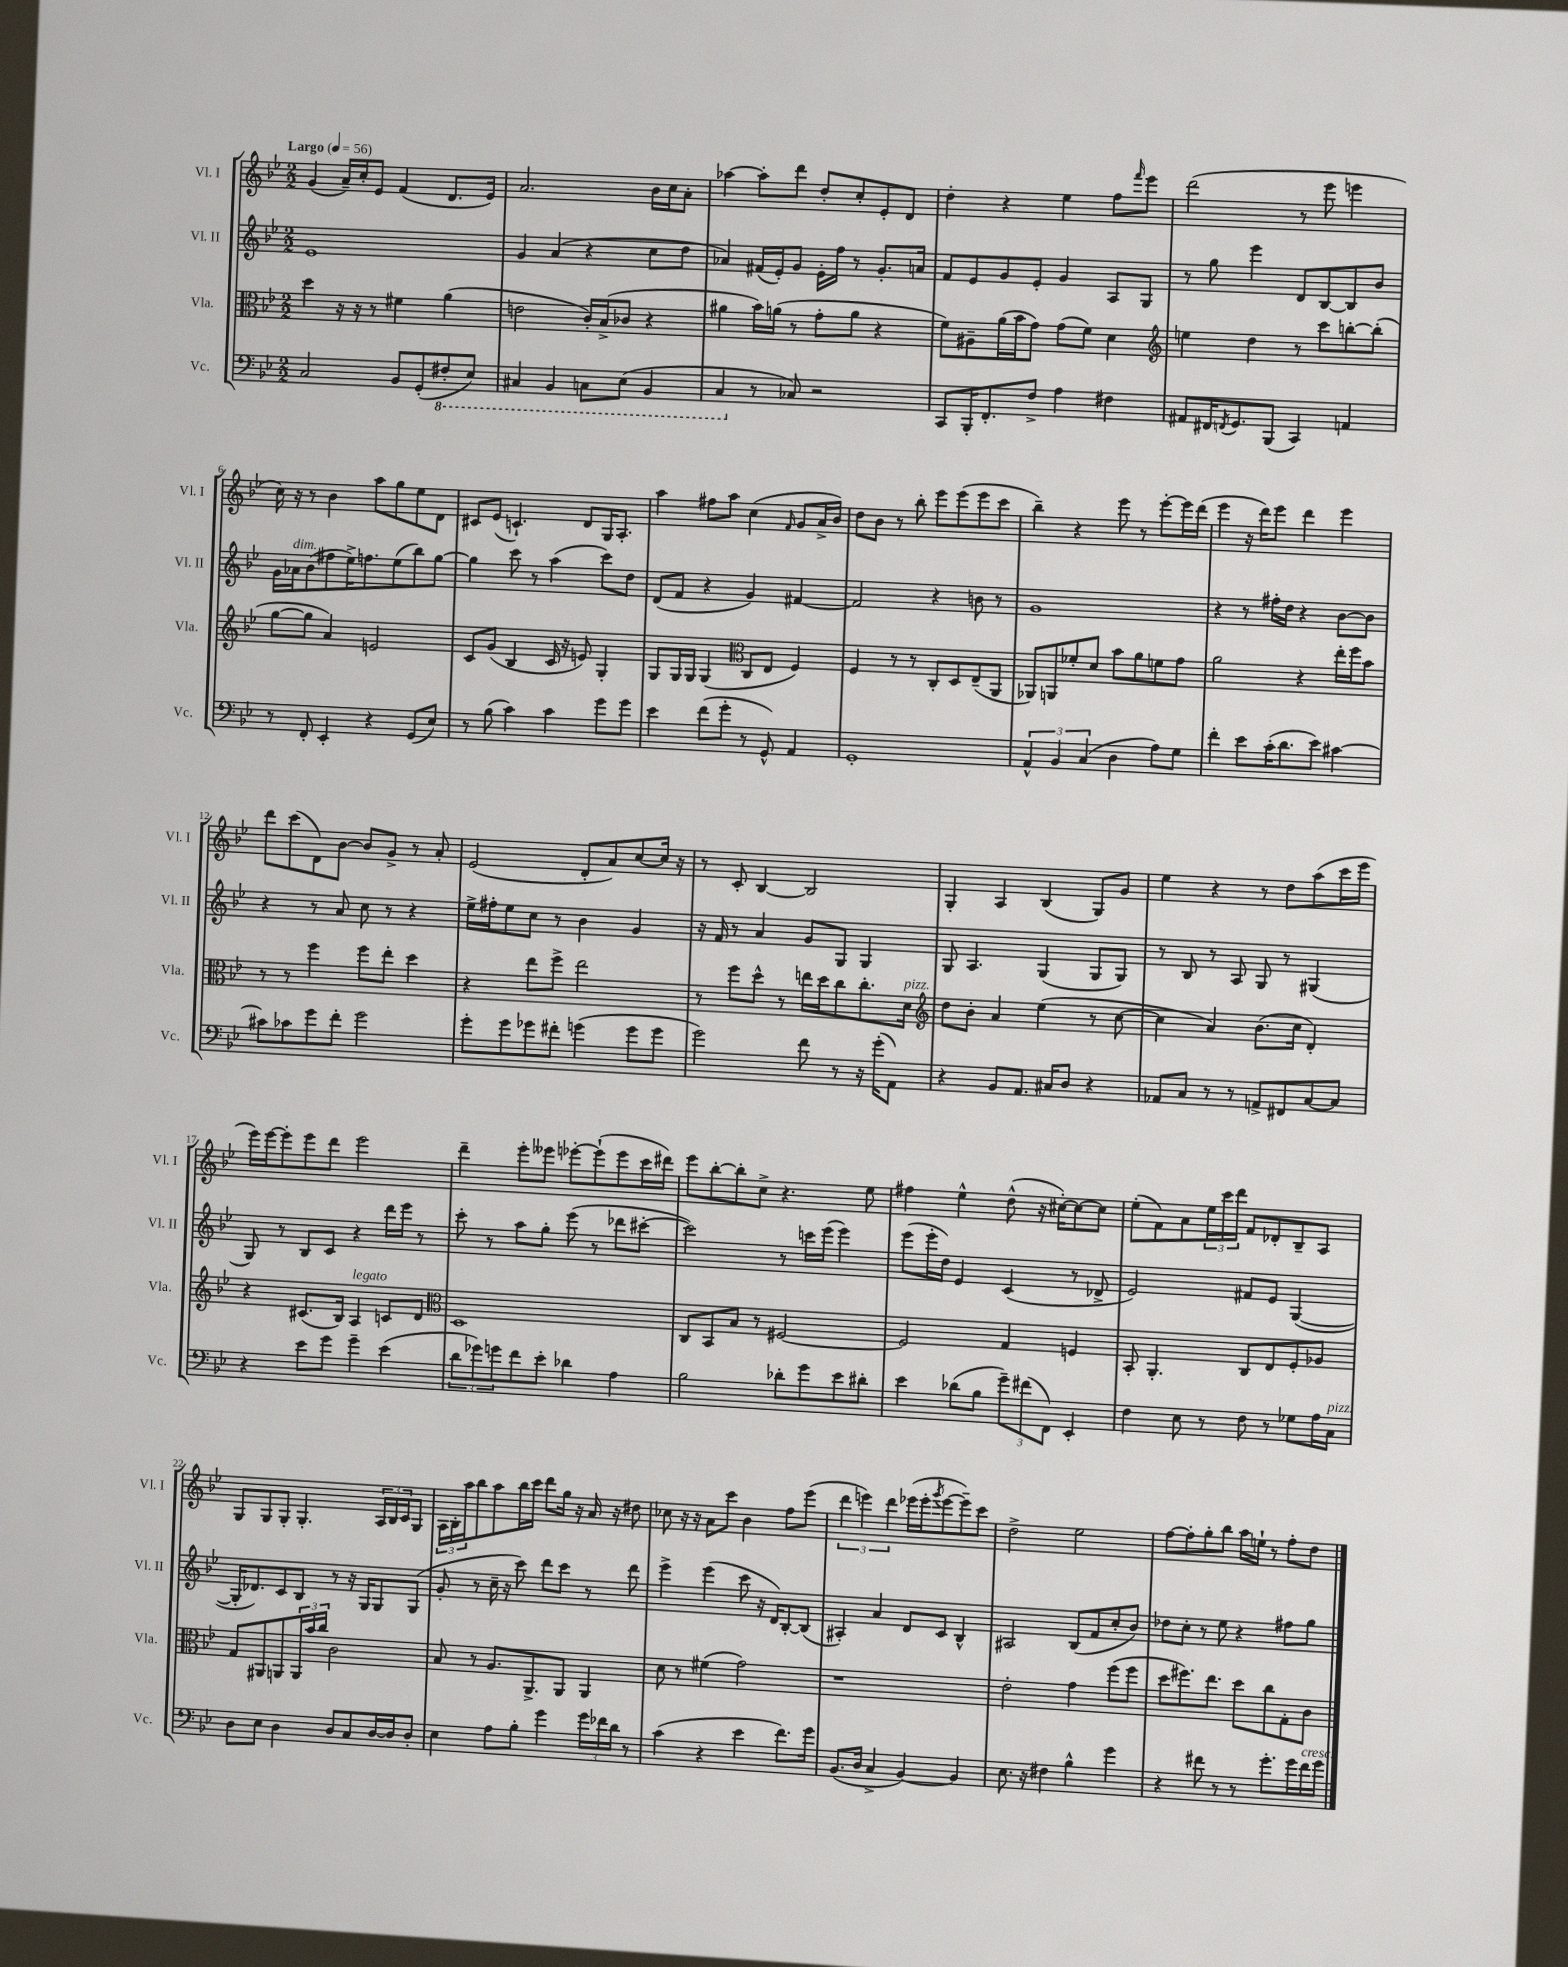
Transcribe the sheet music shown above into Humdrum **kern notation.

**kern	**kern	**kern	**kern
*part4	*part3	*part2	*part1
*staff4	*staff3	*staff2	*staff1
*I"Vc.	*I"Vla.	*I"Vl. II	*I"Vl. I
*I'Vc.	*I'Vla.	*I'Vl. II	*I'Vl. I
*clefF4	*clefC3	*clefG2	*clefG2
*k[b-e-]	*k[b-e-]	*k[b-e-]	*k[b-e-]
*M2/2	*M2/2	*M2/2	*M2/2
*MM56	*MM56	*MM56	*MM56
=1	=1	=1	=1
!	!	!	!LO:TX:a:B:t=Largo
2C/	4dd\	1e-	(4g/
.	16r	.	16a~/LL)
.	16r	.	16cc'/J
.	8r	.	8e-/J
8BB-/L	4f#X\	.	(4f/
(8GG'/	.	.	.
*8ba	*	*	*
8FF#X'/	(4a\	.	8.d/L
8EE-/J)	.	.	.
.	.	.	16e-/Jk)
=2	=2	=2	=2
4CC#X/	2en\	4g/	2.a/
4BBB-/	.	(4a/	.
8CCn\L	16c'/LL)	4r	.
.	(16B-^/J	.	.
(8EE-\J	8c-X/J	.	.
4BBB-/	4r	8cc\L	16b-\LL
.	.	.	16cc\J
.	.	8dd\J	8a'\J
=3	=3	=3	=3
4CC/	4a#X\	4a-X/)	[4aa-X\
*X8ba	*	*	*
8r	16b-\LL)	(16f#X/LL	8aa-'\L]
.	(16an\JJ	16e-'/J)	.
8C-X/)	8r	8g/J	8ddd\J
2r	8g'\L	16e-'\LL	8dd'/L
.	.	16ff\JJ	.
.	8a\J	8r	8cc'/
.	4r	8.g'/L	8e-'/
.	.	.	8d/J
.	.	16an/Jk	.
=4	=4	=4	=4
8CC/L	8f\L)	8f/L	4dd'\
16BBB-'/K	8A#X~\	8e-/	.
8.FF'/	.	.	.
.	(16a\L	8g/	4r
.	16b-\J	.	.
8F^/J	8g\J)	8e-'/J	.
4A\	(8g\L	4g/	4ee-\
.	8f\J)	.	.
4F#X\	4d\	8A/L	8ff\L
.	.	.	16qqfff/
.	.	8G/J	8eee-\J
=5	=5	=5	=5
*	*clefG2	*	*
8AA#X/L	4een\	8r	(2ddd\
16FF#X/K	.	8gg\	.
8qFFn/	.	.	.
8.GG/	.	.	.
.	4dd\	4eee-\	.
(8BBB-/J	.	.	.
4CC/)	8r	8d/L	8r
.	8ccc\L	[8B-/	8eee-\
4AAn/	[8bbn'\	8B-/]	4eeen\
.	(8bb'\J]	8b-/J	.
!!LO:LB:g=z
=6	=6	=6	=6
8r	[8gg\L	16g\LL	16cc\)
!	!	!LO:TX:a:i:t=dim.	!
.	.	16a-X\J	16r
8FF'/	8gg\J]	(8b-\	8r
4EE-'/	4a/)	8ff#X\	4b-\
.	.	16ee-^\K)	.
.	.	8.ffn\	.
4r	2en/	.	8aa\L
.	.	(8ee-\	8gg\
(8GG/L	.	8bb-\)	8ee-\
8E-/J)	.	[8gg\J	8d\J
=7	=7	=7	=7
8r	8c/L	4gg\]	8c#X/L
(8B-\	(8g/J	.	(8e-/J
4c\)	4B-/	8ccc\	4.cn`/)
.	.	8r	.
4c\	16c/	(4aa\	.
.	16r	.	.
.	8en/)	.	8d/L
8g\L	4G'/	8ccc\L)	16G/K
.	.	.	8.A'/J
8g\J	.	8dd\J	.
=8	=8	=8	=8
4e-\	8G/L	(8d/L	4aa\
.	16G/L	8f/J	.
.	16G/JJ	.	.
(8f\L	(4G/	4r	8ff#X\L
8g'\J	.	.	8aa\J
*	*clefC3	*	*
8r	8C/L	4g/)	(4cc\
8GG^^/)	8E-/J	.	.
.	.	.	16qqf/
4AA/	4F/)	[4f#X/	8g/L
.	.	.	16a^/L
.	.	.	16b-/JJ)
=9	=9	=9	=9
1GG'	4F/	2f#/]	8dd\L
.	.	.	8b-\J
.	8r	.	8r
.	8r	.	8bb-'\
.	8C'/L	4r	8eee-\L
.	8D/	.	(8eee-\
.	(8E-~/	8bn\	8eee-\
.	8AA/J	8r	8ccc\J
=10	=10	=10	=10
6AA^^/	8AA-X/L)	1g	4bb-~\)
.	8AAn/	.	.
6BB-/	.	.	.
.	8f-X'/	.	4r
(6C/	.	.	.
.	8d/J	.	.
4D\	8b-\L	.	8eee-\
.	8a\	.	8r
8A\L)	8fn\	.	[8eee-'\L
8G\J	8g\J	.	16eee-\L]
.	.	.	(16ddd\JJ
=11	=11	=11	=11
4f'\	2a\	4r	4eee-\
8e-\L	.	8r	16r
.	.	.	16ddd\KL)
(16c'\K	.	16ff#X'\LL	8eee-\J
8.d\	.	16dd\JJ	.
.	4r	4r	4ddd\
8e-\J)	.	.	.
[4c#X\	16ee-'\LL	[8b-\L	4eee-\
.	16ff\J	.	.
.	8b-\J	8b-\J]	.
!!LO:LB:g=z
=12	=12	=12	=12
8c#X\L]	8r	4r	8ddd\L
8c-X\	8r	.	(8ccc\
8g\	4ff\	8r	8d\)
8f'\J	.	8a/	[8b-\J
2g\	8ff\L	8cc\	8b-/L]
.	8ee-'\J	8r	8g^/J
.	4dd\	4r	8r
.	.	.	8a'/
=13	=13	=13	=13
8g'\L	4r	16ee-^\LL	(2e-/
.	.	16ff#X'\J	.
8g\	.	8ee-\	.
8g-X\	8ee-\L	8cc\J	.
8f#X'\J	8ff^\J	8r	.
(4gn\	2ee-\	4b-\	8d'/L
.	.	.	8a/)
8g\L	.	4g/	[8cc/
8g\J	.	.	16cc/Jk]
.	.	.	16r
=14	=14	=14	=14
2g\)	8r	16r	8r
.	.	16f/	.
.	8ff\L	8r	8c'/
.	8dd^^\J	4a/	[4B-/
.	8r	.	.
8f\	16een\LL	8g/L	2B-/]
.	16dd\J	.	.
8r	8cc\	8G/J	.
16r	8.cc'\	4G/	.
(16g'\KL	.	.	.
8AA\J)	.	.	.
!	!LO:TX:a:i:t=pizz.	!	!
.	16d\Jk	.	.
=15	=15	=15	=15
*	*clefG2	*	*
4r	8dd\L	8G/	4G'/
.	8b-'\J	4.A/	.
8BB-/L	4a/	.	4A/
8.AA/J	.	.	.
.	(4ee-\	(4G/	(4B-/
16C#X/KL	.	.	.
8D/J	.	.	.
4r	8r	8G/L	8G/L)
.	[8cc\	8G/J)	8g/J
=16	=16	=16	=16
8AA-X/L	4cc\]	8r	4ee-\
8C/J	.	8B-/	.
8r	4a/)	8r	4r
8r	.	8A/	.
8AAn^/L	(8.b-\L	8G/	8r
8FF#X/	.	8r	8dd\L
.	16cc\Jk	.	.
[8C/	4d'/)	(4G#X/	(8aa\
8C/J]	.	.	16ccc\L
.	.	.	16eee-\JJ
!!LO:LB:g=z
=17	=17	=17	=17
4r	4r	8G/)	16eee-\LL)
.	.	.	[16eee-\J
.	.	8r	8eee-'\]
8e-\L	(8.c#X/L	8B-/L	8eee-\
8g\J	.	8c/J	8ddd\J
.	16B-/Jk)	.	.
!	!LO:TX:a:i:t=legato	!	!
4g~\	4A/	4r	2eee-\
(4e-\	8cn/L	16ddd\LL	.
.	.	16eee-\JJ	.
.	8d/J	8r	.
=18	=18	=18	=18
*	*clefC3	*	*
12d\L	1D	8ccc'\	4ddd~\
12g-X\)	.	.	.
.	.	8r	.
12gn\	.	.	.
8f\	.	8aa\L	8eee-'\L
8e-'\J	.	8gg'\J	8eee--X\J
4d-X\	.	(8eee-\	[8eee-X'\L
.	.	8r	(8eee-`\]
4A\	.	8ddd-X\L	8eee-\
.	.	[8ccc#X'\J	16ccc\L
.	.	.	16ddd#X\JJ)
=19	=19	=19	=19
2B-\	8C/L	2ccc#\])	8eee-\L
.	8BB-/	.	[8bb-'\
.	8B-/J	.	8bb-'\]
.	8r	.	8cc^\J
8d-X'\L	[2F#X/	8r	4.r
8g\	.	16cccn\LL	.
.	.	(16eee-\JJ	.
8e-\	.	4eee-\)	.
8d#X'\J	.	.	8ee-\
=20	=20	=20	=20
4e-\	2F#/]	(8eee-\L	4ff#X\
.	.	16eee-'\L	.
.	.	16dd\JJ)	.
(8d-X\L	.	4e-/	4ee-^^\
8B-\J	.	.	.
12g~\L)	4G/	(4c/	(8dd^^\
(12f#X\	.	.	.
.	.	.	16r
12FF\J)	.	.	.
.	.	.	[16cc#X'\KL)
4EE-'/	4Fn/	8r	8cc#\_
.	.	8d-X^/	8cc#\J]
=21	=21	=21	=21
4F\	8BB-'/	2e-/)	(8ee-'\L
.	4.AA'/	.	8f\)
8E-\	.	.	8a\
8r	.	.	24ee-\L
.	.	.	24ccc\
.	.	.	24ddd\JJ
8F\	8C/L	8f#X/L	8f/L
8r	8E-/	8e-/J	8d-X'/
8G-X\L	8F'/	([4G/	8B-~/
16A\L	8A-X/J	.	8A/J
!LO:TX:a:i:t=pizz.	!	!	!
16C\JJ	.	.	.
!!LO:LB:g=z
=22	=22	=22	=22
8D\L	8G/L	16G'/KL]	8G/L
.	.	8.d-X/)	.
8E-\J	8AA#X/	.	8G/
4D\	8AAn/	8c/	8G'/J
.	24AA/L	8B-/J	4.G'/
.	24b-/	.	.
.	24cc/JJ	.	.
8D/L	2c\	8r	.
8C/	.	16r	.
.	.	16G/KL	.
[16D/L	.	8G/	24A/LL
.	.	.	24B-/
16D/J]	.	.	.
.	.	.	24c/J
8D'/J	.	(8G/J	8G/J
=23	=23	=23	=23
4E-\	8B-/	8g'/	24A\LL
.	.	.	24B-'\
.	.	.	24aa\J
.	8r	8r	8bb-\
8A\L	8.A/L	16cc~\	8aa\
.	.	16r	.
8B-'\J	.	8ccc\)	16bb-\L
.	8.AA^/	.	16ccc\JJ
4g\	.	8ddd\L	8ddd\L
.	8AA/J	8ccc\J	16gg\Jk
.	.	.	16r
24g\LL	4AA/	8r	16a/
24f-X\	.	.	.
.	.	.	16r
24d\JJ	.	.	.
8r	.	8ddd\	8dd#X\
=24	=24	=24	=24
(4c\	8d\	4eee-^\	8cc-X\
.	8r	.	16r
.	.	.	16r
4r	(4f#X\	(4eee-\	8a\L
.	.	.	8ccc\J
4e-\	2g\)	8ccc\	4b-\
.	.	16r	.
.	.	16d/KL)	.
8.f\L)	.	[8B-'/	8ff\L
.	.	(8B-/J]	(8eee-\J
16g\Jk	.	.	.
=25	=25	=25	=25
(8.BB-/L	1r	4A#X'/)	6ddd\
.	.	.	6eeen\)
16D/Jk	.	.	.
4C^/	.	4a/	.
.	.	.	6ddd\
[4BB-/)	.	8d/L	(16eee-X\LL
.	.	.	16eee-'\J
.	.	.	8qggg/
.	.	8c/J	[8eee-\
4BB-/]	.	4B-^^/	8eee-~\])
.	.	.	8ccc\J
=26	=26	=26	=26
8.E-\	2e-'\	2A#X/	2dd^\
16r	.	.	.
4F#X\	.	.	.
4B-^^\	4g\	(8B-/L	2ee-\
.	.	8f/	.
4g\	(8ff\L	8cc'/	.
.	8ff\J	8b-/J)	.
=27	=27	=27	=27
4r	8dd\L	8dd-X\L	[8ff\L
.	8.ff#X\)	8cc'\J	8ff'\]
8f#X\	.	8r	8gg'\
.	8.ee-\J	.	.
8r	.	8ee-\	8bb-\J
8r	8dd\L	4r	16aa\LL
.	.	.	16een`\JJ
8.g'\L	8cc\	.	8r
.	8G'\	8ff#X\L	8ff'\L
16g\L	.	.	.
!LO:TX:a:i:t=cresc.	!	!	!
16f#\	8c\J	8gg\J	8dd\J
16g\JJ	.	.	.
==	==	==	==
*-	*-	*-	*-
